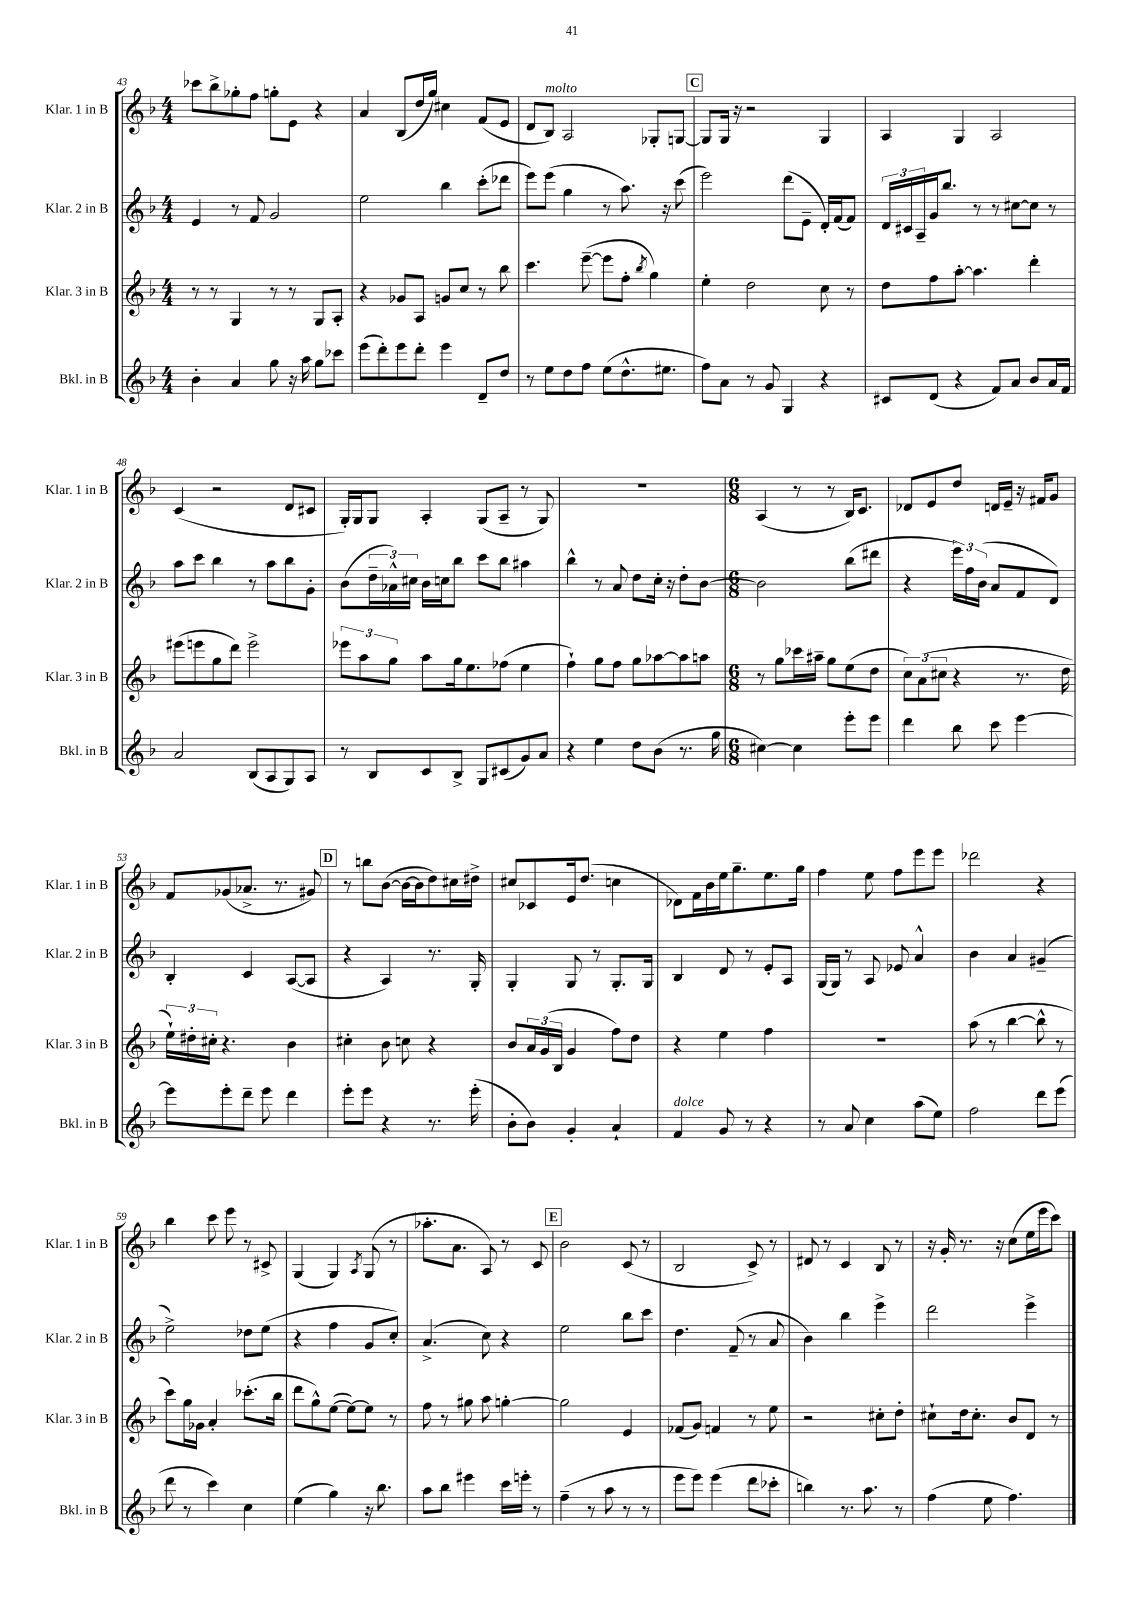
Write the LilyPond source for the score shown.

<<
\new StaffGroup <<
\new Staff = "s0" \with { instrumentName = "Klar. 1 in B" shortInstrumentName = "Klar. 1 in B" } {
    \clef treble \key f \major \numericTimeSignature \time 4/4
    ces'''8 bes''8-> ges''8-. f''8 g''8-. e'8 r4 |
    a'4 bes8( d''16 g''16) cis''4 f'8( e'8 |
    d'8 bes8^\markup { \italic "molto" }) a2 ges8-. g8~ |
    \mark \markup { \box "C" } g8 g16 r16 r2 g4 |
    a4 g4 a2 |
    c'4( r2 d'8 cis'8 |
    g16-.) g16 g8 a4-. g8( a8-- r8 g8) |
    r1 |
    \numericTimeSignature \time 6/8 a4( r8 r8 bes16) c'8. |
    des'8 e'8 d''8 d'16 e'16-- r16 fis'16 g'8 |
    f'8 ges'8( aes'8.-> r8. gis'8) |
    \mark \markup { \box "D" } r8 b''8 bes'8~( bes'16~ bes'16 d''8) cis''16 dis''16-> |
    cis''8 ces'8 e'16 d''8.( c''4 |
    des'8) f'16 bes'16 e''16 g''8.-- e''8. g''16 |
    f''4 e''8 f''8 e'''8 e'''8 |
    des'''2 r4 |
    bes''4 c'''8 e'''8 r8 cis'8-> |
    g4( g4) \acciaccatura { a8 } g8( r8 |
    aes''8.-. a'8. a8) r8 c'8 |
    \mark \markup { \box "E" } bes'2 c'8( r8 |
    bes2 c'8->) r8 |
    dis'8 r8 c'4 bes8 r8 |
    r16 g'16-. r8. r16 c''8( e''16 e'''16 c'''8) \bar "|." |
}
\new Staff = "s1" \with { instrumentName = "Klar. 2 in B" shortInstrumentName = "Klar. 2 in B" } {
    \clef treble \key f \major \numericTimeSignature \time 4/4
    e'4 r8 f'8 g'2 |
    e''2 bes''4 c'''8-.( des'''8 |
    e'''8) e'''8( g''4 r8 a''8.) r16 c'''8( |
    \mark \markup { \box "C" } e'''2) d'''8( e'8-- d'16-.) f'16( f'8) |
    \tuplet 3/2 { d'16 cis'16 a16-- } g'16 bes''8. r8 r8 cis''8~ cis''8 r8 |
    a''8 c'''8 bes''4 r8 a''8 bes''8 g'8-. |
    bes'8( \tuplet 3/2 { d''16-- aes'16-^) cis''16 } bes'16 c''16 bes''8 c'''8 bes''8 ais''4 |
    bes''4-^ r8 a'8 d''8 c''16-. r16 d''8-. bes'8~ |
    \numericTimeSignature \time 6/8 bes'2 bes''8( dis'''8 |
    r4 \tuplet 3/2 { e'''16) f''16 bes'16( } a'8 f'8 d'8) |
    bes4-. c'4 a8~( a8 |
    \mark \markup { \box "D" } r4 a4) r8. g16-. |
    g4-. g8 r8 g8.-. g16 |
    bes4 d'8 r8 e'8-. a8 |
    g16( g16) r8 a8 ees'8 a'4-^ |
    bes'4 a'4 gis'4--( |
    e''2->) des''8 e''8( |
    r4 f''4 g'8 c''8-.) |
    a'4.->( c''8) r4 |
    \mark \markup { \box "E" } e''2 bes''8 c'''8 |
    d''4. f'8--( r8 a'8 |
    bes'4) bes''4 e'''4-> |
    d'''2 e'''4-> \bar "|." |
}
\new Staff = "s2" \with { instrumentName = "Klar. 3 in B" shortInstrumentName = "Klar. 3 in B" } {
    \clef treble \key f \major \numericTimeSignature \time 4/4
    r8 r8 g4 r8 r8 g8 a8-. |
    r4 ges'8 a8 g'8 c''8 r8 bes''8 |
    c'''4. e'''8~--( e'''8 f''8-. \acciaccatura { bes''8 } g''4) |
    \mark \markup { \box "C" } e''4-. d''2 c''8 r8 |
    d''8 f''8 a''8~-. a''4. d'''4-. |
    eis'''8( e'''8 g''8 d'''8) e'''2-> |
    \tuplet 3/2 { ees'''8 a''8 g''8 } a''8 g''16 e''8. fes''8( e''4 |
    f''4-!) g''8 f''8 g''8 aes''8~ aes''8 a''8 |
    \numericTimeSignature \time 6/8 r8 g''8 ces'''16 ais''16-- g''8 e''8( d''8 |
    \tuplet 3/2 { c''8) a'8( cis''8 } r4 r8. d''16 |
    \tuplet 3/2 { e''16-!) dis''16-. cis''16-. } r4. bes'4 |
    \mark \markup { \box "D" } cis''4-. bes'8 c''8 r4 |
    bes'8 \tuplet 3/2 { a'16 g'16( bes16 } g'4 f''8) d''8 |
    r4 e''4 f''4 |
    R2. |
    a''8( r8 bes''4~ bes''8-^ r8 |
    c'''8) g''16 ges'16 a'4-. ces'''8.-.( bes''16 |
    d'''8 g''8-^) e''8~( e''8~) e''8 r8 |
    f''8 r8 gis''8 a''8 g''4~-. |
    \mark \markup { \box "E" } g''2 e'4 |
    fes'8( g'8) f'4 r8 e''8 |
    r2 cis''8-. d''8-. |
    cis''8-! d''16 cis''8.-. bes'8 d'8 r8 \bar "|." |
}
\new Staff = "s3" \with { instrumentName = "Bkl. in B" shortInstrumentName = "Bkl. in B" } {
    \clef treble \key f \major \numericTimeSignature \time 4/4
    bes'4-. a'4 g''8 r16 a''16 g''8 ces'''8 |
    e'''8( d'''8-.) e'''8 d'''8-. e'''4 d'8-- d''8 |
    r8 e''8 d''8 f''8 e''8( d''8.-^ eis''8. |
    \mark \markup { \box "C" } f''8) a'8 r8 g'8 g4 r4 |
    cis'8 d'8( r4 f'8) a'8 bes'8 a'16 f'16 |
    a'2 bes8( a8 g8) a8 |
    r8 bes8 c'8 bes8-> g8 cis'8( g'8) a'8 |
    r4 e''4 d''8 bes'8( r8. g''16 |
    \numericTimeSignature \time 6/8 cis''4~) cis''4 e'''8-. e'''8 |
    d'''4 bes''8 c'''8 e'''4~ |
    e'''8 e'''8-. d'''8-- e'''8 d'''4 |
    \mark \markup { \box "D" } e'''8-. e'''8 r4 r8. e'''16-.( |
    bes'8-. bes'8) g'4-. a'4-! |
    f'4^\markup { \italic "dolce" } g'8 r8 r4 |
    r8 a'8 c''4 a''8( e''8) |
    f''2 d'''8 e'''8( |
    d'''8 r8 c'''4) c''4 |
    e''4( g''4) r16 bes''8. |
    a''8 bes''8 eis'''4 c'''16 e'''16-. r8 |
    \mark \markup { \box "E" } f''4--( r8 a''8 r8 r8 |
    e'''8 e'''8) e'''4( d'''8 ces'''8-. |
    b''4) r8. a''8. r8 |
    f''4( e''8 f''4.) \bar "|." |
}
>>
>>
\layout { \context { \Score currentBarNumber = #43 } }
